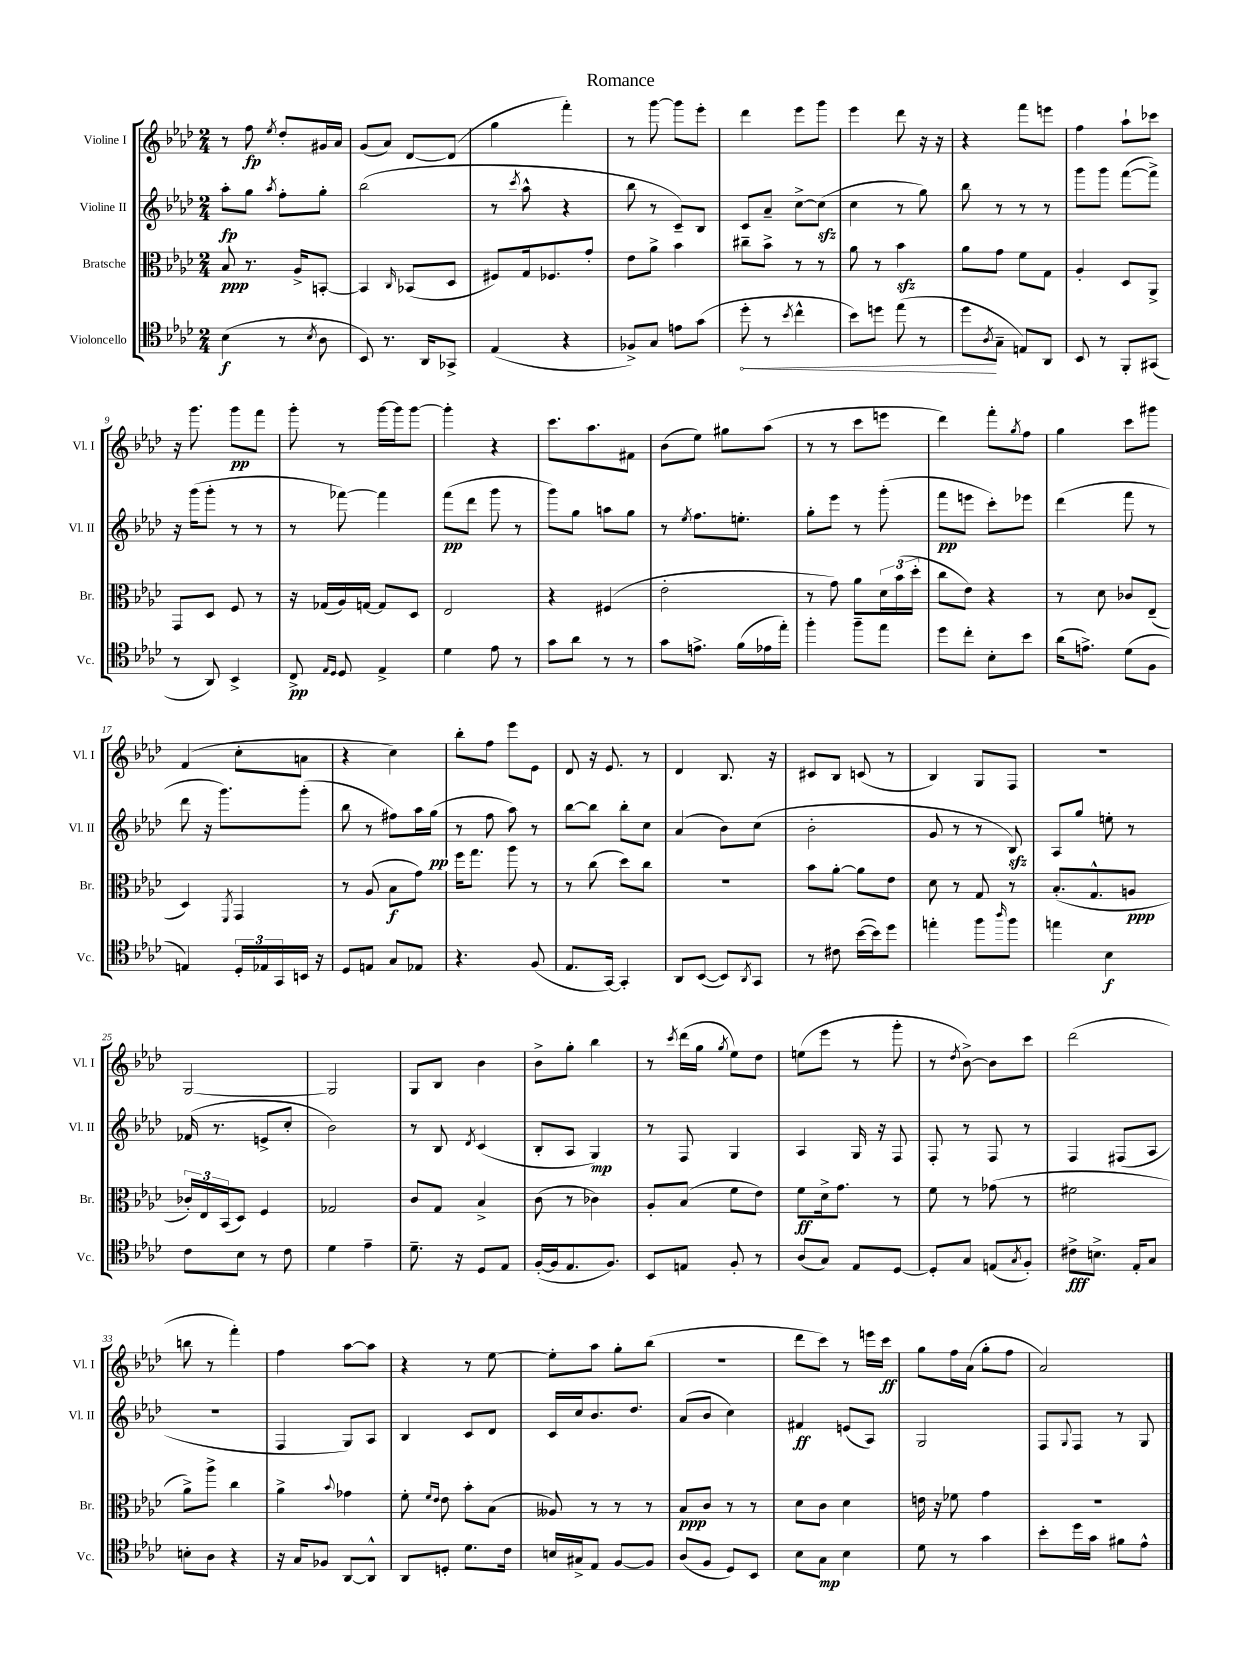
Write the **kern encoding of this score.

**kern	**kern	**kern	**kern
*staff4	*staff3	*staff2	*staff1
*clefC4	*clefC3	*clefG2	*clefG2
*k[b-e-a-d-]	*k[b-e-a-d-]	*k[b-e-a-d-]	*k[b-e-a-d-]
*M2/4	*M2/4	*M2/4	*M2/4
(4B-\	8B-/	8aa-'\L	8r
.	8.r	8gg\J	8ff\
.	.	8qaa-/	8qee-/
8r	.	8ff'\L	8dd-'/L
.	16A-^/LK	.	.
8qB-/	.	.	.
8A-\	[8BB'/J	8gg'\J	16g#/L
.	.	.	16a-/JJ
=	=	=	=
8BB-/)	4BB/]	(2bb-\	(8g/L
8.r	.	.	8a-/J)
.	16qqC/	.	.
.	(8BB-/L	.	[8d-/L
16AA-/LK	.	.	.
8GG-^/J	8D-/J	.	(8d-/]J
=	=	=	=
(4E-/	8F#/L)	8r	4gg\
.	.	8qccc/	.
.	16G/k	8aa-^^\	.
.	8.F-/	.	.
4r	.	4r	4fff'\)
.	8g'/J	.	.
=	=	=	=
8F-^/L)	8e-\L	8bb-\	8r
8G/J	8a-^\J	8r	[8ggg\
8e\L	4b-\	8c~/L)	8ggg\]L
(8g\J	.	8B-/J	8eee-'\J
=	=	=	=
8dd-'\	8cc#~\L	8c/L	4ddd-\
8r	8b-^\J	8a-~/J	.
8qb-/	.	.	.
4cc^^\	8r	[8cc^\L	8eee-\L
.	8r	(8cc\]J	8ggg\J
=	=	=	=
8b-\L)	8a-\	4cc\	4eee-\
8dd\J	8r	.	.
(8ee-\	4b-\	8r	8ddd-\
8r	.	8gg\)	16r
.	.	.	16r
=	=	=	=
8dd-\L	8a-\L	8bb-\	4r
8qA-/	.	.	.
8G~\J	8g\J	8r	.
8E/L)	8f\L	8r	8fff\L
8AA-/J	8G\J	8r	8eee\J
=	=	=	=
8BB-/	4A-'/	8ggg\L	4ff\
8r	.	8ggg\J	.
8FF'/L	8D-/L	([8fff\L	8aa-`\L
(8GG#/J	8AA-^/J	8fff^\]J)	8ccc-\J
=	=	=	=
8r	8GG/L	16r	16r
.	.	(16ggg\LK	8.ggg\
8AA-/)	8D-/J	8ggg'\J	.
4BB-^/	8F/	8r	8ggg\L
.	8r	8r	8fff\J
=	=	=	=
8C^/	16r	8r	8ggg'\
.	(16G-/LL	.	.
16qqE-/LL	.	.	.
16qqD-/JJ	.	.	.
8D-/	16A-/)	[8fff-\)	8r
.	[16G/JJ	.	.
4E-^/	8G/]L	4fff-\]	[16ggg\LL
.	.	.	16ggg\]J
.	8D-/J	.	[8ggg\J
=	=	=	=
4d-\	2E-/	(8fff\L	4ggg'\]
.	.	8ddd-\J	.
8e-\	.	8ggg\	4r
8r	.	8r	.
=	=	=	=
8g\L	4r	8ggg\L)	8.ccc\L
8a-\J	.	8gg\J	.
.	.	.	8.aa-\
8r	(4F#/	8aa\L	.
8r	.	8gg\J	8f#\J
=	=	=	=
8g\L	2e-'\	8r	(8b-\L
.	.	8qee-/	.
8.e^\J	.	8.ff\L	8ee-\J)
.	.	.	8gg#\L
(16f\LL	.	8.ee'\J	.
16e-\	.	.	(8aa-\J
16ee-'\JJ)	.	.	.
=	=	=	=
4ff'\	8r	8gg'\L	8r
.	8g\)	8eee-\J	8r
8ff~\L	8a-\L	8r	8ccc\L
8ee-\J	24d-\L	(8ggg'\	8eee\J
.	(24b-\	.	.
.	24dd-'\JJ	.	.
=	=	=	=
8dd-\L	8cc\L	8fff\L	4ddd-\)
8cc'\J	8e-\J)	8eee\J	.
8B-'\L	4r	8ccc'\L)	8fff'\L
.	.	.	8qgg/
8b-\J	.	8eee-\J	8ff\J
=	=	=	=
(16a-\LK	8r	(4ddd-\	4gg\
8.e^\J)	.	.	.
.	8d-\	.	.
(8d-\L	8c-/L	8fff\	8ccc\L
8F\J	(8E-~/J	8r	8ggg#\J
=	=	=	=
4E/)	4D-/)	8ddd-\	(4f/
.	.	16r	.
.	.	8.ggg\L)	.
.	8qFF/	.	.
24D-'/LL	4GG/	.	8cc'\L
24E-/	.	.	.
24GG/	.	.	.
16BB/JJ	.	(8ggg'\J	8a\J
16r	.	.	.
=	=	=	=
8D-/L	8r	8bb-\	4r
8E/J	(8A-/	8r	.
8G/L	8B-\L	8ff#\L)	4cc\)
8E-/J	8g\J)	16aa-\L	.
.	.	(16gg\JJ	.
=	=	=	=
4.r	16ff\LK	8r	8bb-'\L
.	8.gg\J	.	.
.	.	8ff\	8ff\J
.	8aa-\	8aa-\)	8eee-\L
(8F/	8r	8r	8e-\J
=	=	=	=
8.E-/L	8r	[8bb-\L	8d-/
.	(8cc\	8bb-\]J	16r
[16GG/Jk)	.	.	8.e-/
4GG'/]	8dd-\L)	8bb-'\L	.
.	8cc\J	8cc\J	8r
=	=	=	=
8AA-/L	2r	(4a-/	4d-/
([8BB-/J	.	.	.
8BB-/]L)	.	8b-\L)	8.B-/
8qAA-/	.	.	.
8GG/J	.	(8cc\J	.
.	.	.	16r
=	=	=	=
8r	8b-\L	2b-'\	8c#/L
8c#\	[8a-'\J	.	8B-/J
([16b-\LL	8a-\]L	.	(8c/
16b-\]J)	.	.	.
8dd-\J	8e-\J	.	8r
=	=	=	=
4ee'\	8d-\	8g/	4B-/)
.	8r	8r	.
8ff\L	8G/	8r	8G/L
16qqaa-/	.	.	.
8ff\J	8r	8B-/)	8F/J
=	=	=	=
4ee\	(8.B-'/L	8A-/L	2r
.	.	8gg/J	.
.	8.G^^/	.	.
4B-\	.	8ee'\	.
.	8A/J	8r	.
=	=	=	=
8c\L	24c-'/LL)	(16f-/	[2G/
.	24E-/	.	.
.	.	8.r	.
.	(24BB-/J	.	.
8B-\J	8D-/J)	.	.
8r	4F/	8e^/L	.
8c\	.	8cc'/J	.
=	=	=	=
4d-\	2G-/	2b-\)	2G/]
4e-~\	.	.	.
=	=	=	=
8.d-~\	8c/L	8r	8G/L
.	8G/J	8B-/	8B-/J
16r	.	.	.
.	.	8qd-/	.
8D-/L	4B-^/	(4c/	4b-\
8E-/J	.	.	.
=	=	=	=
([16F'/LL	(8c\	8B-'/L	8b-^\L
16F/]J	.	.	.
8.E-/	8r	8A-/J	8gg'\J
.	4c-\)	4G/)	4bb-\
8.F/J)	.	.	.
=	=	=	=
8BB-/L	8A-'/L	8r	8r
.	.	.	8qccc/
8E/J	(8B-/J	8F/	(16ddd-\LL
.	.	.	16gg\JJ
.	.	.	8qgg/
8F'/	8f\L	4G/	8ee-\L)
8r	8e-\J)	.	8dd-\J
=	=	=	=
(8A-/L	8f\L	4A-/	(8ee\L
8G/J)	16d-^\k	.	8eee-\J
.	8.g\J	.	.
8E-/L	.	16G/	8r
.	.	16r	.
[8D-/J	8r	8F/	8ggg'\
=	=	=	=
8D-'/]L	8f\	8F'/	8r
.	.	.	8qdd-/
8G/J	8r	8r	[8b-^\)
(8E/L	(8g-\	8F/	8b-\]L
8qG/	.	.	.
8F'/J)	8r	8r	8ccc\J
=	=	=	=
8c#^\L	2f#\	4F/	(2ddd-\
8.B^\J	.	.	.
.	.	(8F#/L	.
16E-'/LK	.	.	.
8G/J	.	8A-/J	.
=	=	=	=
8B'\L	8a-^\L)	2r	8bb\
8A-\J	8aa-^\J	.	8r
4r	4cc\	.	4fff'\)
=	=	=	=
16r	4a-^\	4F/	4ff\
16G/LK	.	.	.
8F-/J	.	.	.
.	8qqb-/	.	.
[8AA-/L	4g-\	8G/L)	[8aa-\L
8AA-^^/]J	.	8A-/J	8aa-\]J
=	=	=	=
8AA-/L	8f'\	4B-/	4r
.	16qqf/LL	.	.
.	16qqe-/JJ	.	.
8D'/J	8e-\	.	.
8.d-\L	8b-'\L	8c/L	8r
.	(8B-\J	8d-/J	[8ee-\
16c\Jk	.	.	.
=	=	=	=
16B/LL	8A--/)	16c/LL	8ee-'\]L
16G#^/J	.	16cc/J	.
8E-/J	8r	8.b-/	8aa-\J
[8F/L	8r	.	8gg'\L
.	.	8.dd-/J	.
8F/]J	8r	.	(8bb-\J
=	=	=	=
(8A-/L	8B-/L	(8a-/L	2r
8F/J	8c/J	8b-/J	.
8D-/L)	8r	4cc\)	.
8BB-/J	8r	.	.
=	=	=	=
8B-\L	8d-\L	4f#/	8ddd-\L
8G\J	8c\J	.	8ccc\J)
4B-\	4d-\	(8e/L	8r
.	.	8A-/J)	16eee\LL
.	.	.	16ccc\JJ
=	=	=	=
8d-\	16e\	2G/	8gg\L
.	16r	.	.
8r	8f-\	.	16ff\L
.	.	.	(16a-\JJ
4g\	4g\	.	8gg'\L
.	.	.	8ff\J
=	=	=	=
8b-'\L	2r	8F/L	2a-/)
.	.	8qqG/	.
16dd-\L	.	8F/J	.
16g\JJ	.	.	.
8f#\L	.	8r	.
8e-^^\J	.	8G/	.
==	==	==	==
*-	*-	*-	*-
